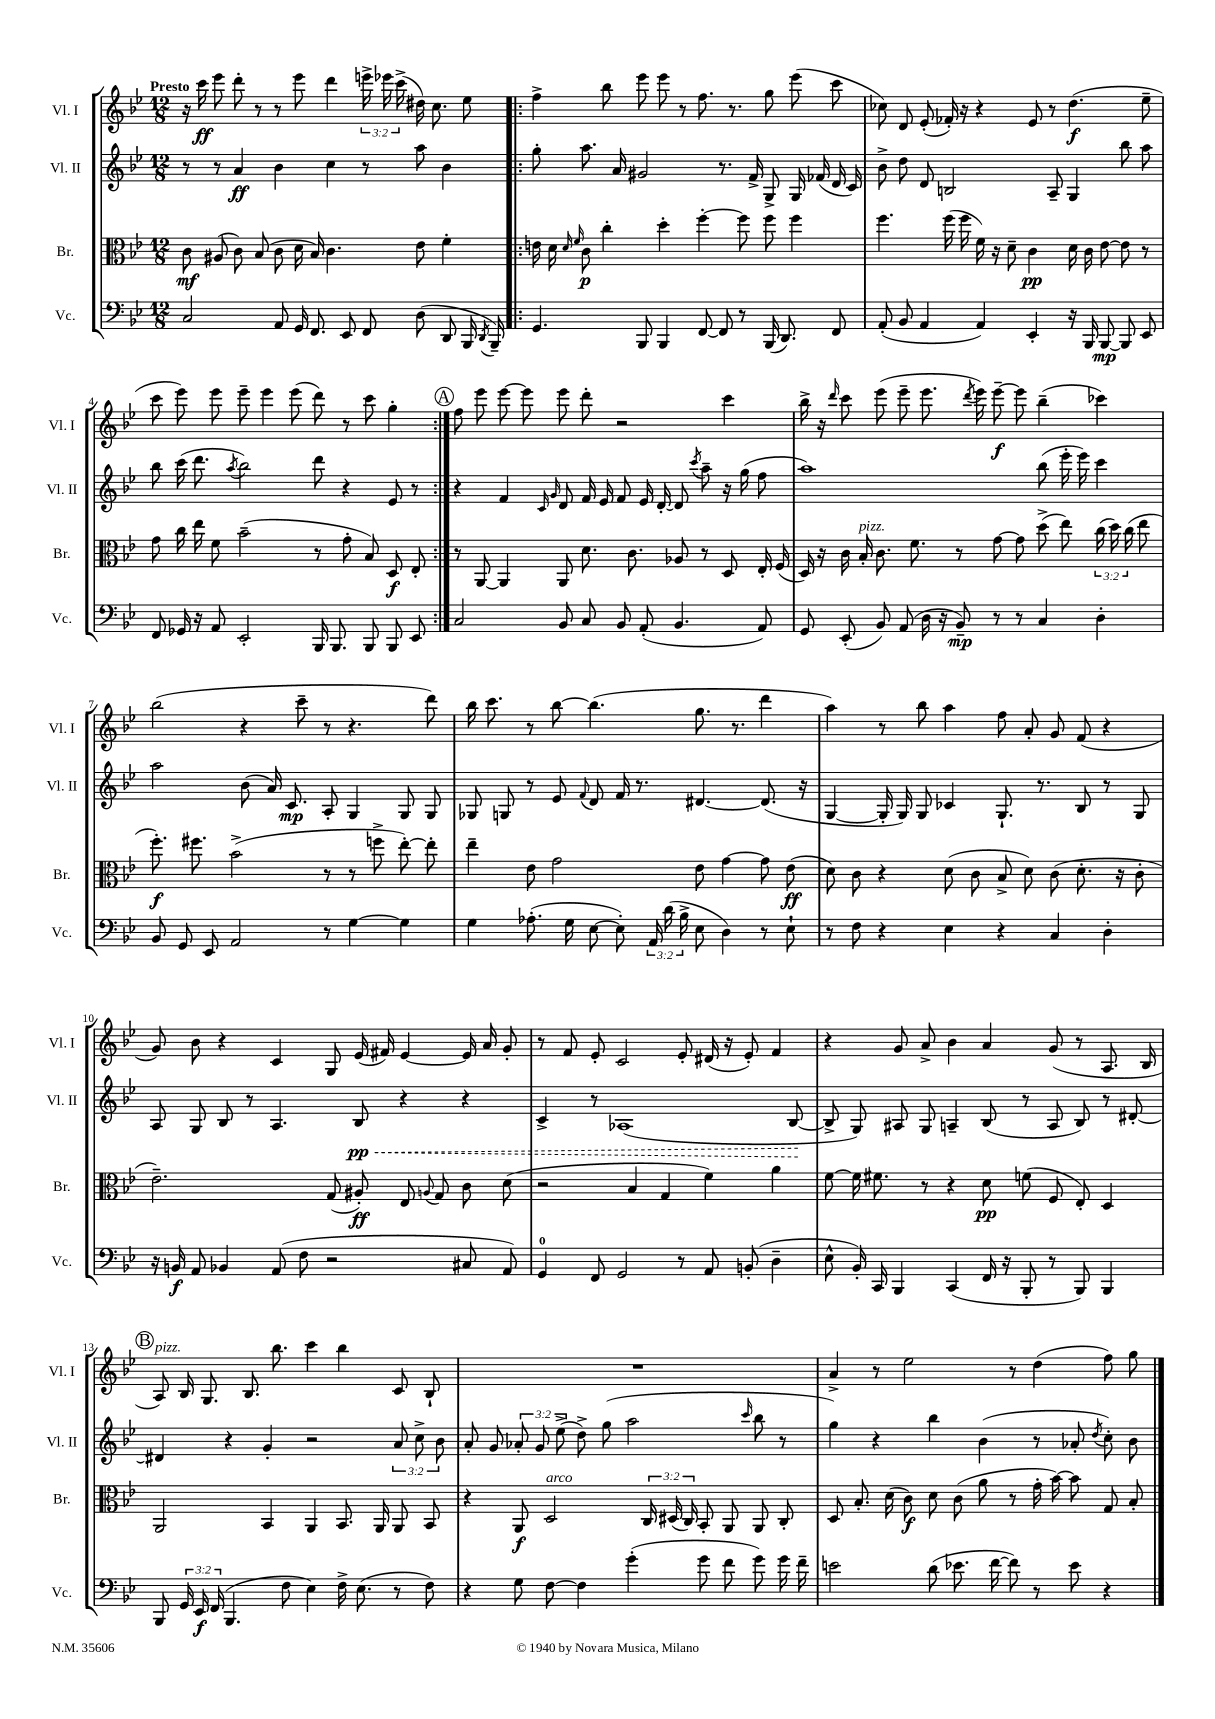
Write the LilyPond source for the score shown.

<<
\new StaffGroup <<
\new Staff = "s0" \with { instrumentName = "Vl. I" shortInstrumentName = "Vl. I" } {
    \clef treble \key bes \major \numericTimeSignature \time 12/8 \override Staff.TupletNumber.text = #tuplet-number::calc-fraction-text \tempo "Presto"
    \autoBeamOff r16 c'''16\ff ees'''8 d'''8-. r8 r8 ees'''8 d'''4 \tuplet 3/2 { e'''16-> ees'''16 c'''16->( } dis''16) c''8. ees''8 |
    \repeat volta 2 { f''4-> bes''8 ees'''8 ees'''8 r8 f''8. r8. g''8 ees'''8( c'''8 |
    ces''8) d'8 ees'8-.( fes'16-.) r16 r4 ees'8 r8 d''4.\f( ees''8-- |
    c'''8 ees'''8) ees'''8 ees'''8-- ees'''4 ees'''8( d'''8) r8 c'''8 g''4-. | }
    \mark \markup { \circle "A" } f''8 ees'''8 ees'''8~ ees'''8 ees'''8 d'''8-. r2 c'''4 |
    bes''16-> r16 \grace { d'''16 } c'''8 ees'''8( ees'''8-- ees'''8. \acciaccatura { d'''8 } ees'''16) ees'''8~--\f ees'''8 bes''4--( ces'''4) |
    bes''2( r4 c'''8-- r8 r4. d'''8) |
    bes''16 c'''8. r8 bes''8~ bes''4.( g''8. r8. d'''4 |
    a''4) r8 bes''8 a''4 f''8 a'8-. g'8 f'8( r4 |
    g'8) bes'8 r4 c'4 g8 ees'16( fis'16) ees'4~ ees'16 a'16 g'8-. |
    r8 f'8 ees'8-. c'2 ees'8-. dis'16( r16 ees'8-.) f'4 |
    r4 g'8 a'8-> bes'4 a'4 g'8( r8 a8. bes16 |
    \mark \markup { \circle "B" } a8^\markup { \italic "pizz." }) bes16 g8. bes8. bes''8. c'''4 bes''4 c'8 bes8-! |
    R1. |
    a'4-> r8 ees''2 r8 d''4( f''8) g''8 \bar "|." |
}
\new Staff = "s1" \with { instrumentName = "Vl. II" shortInstrumentName = "Vl. II" } {
    \clef treble \key bes \major \numericTimeSignature \time 12/8 \override Staff.TupletNumber.text = #tuplet-number::calc-fraction-text
    \autoBeamOff r8 r8 a'4\ff bes'4 c''4 r8 a''8 bes'4 |
    \repeat volta 2 { g''8-. a''8. a'16 gis'2 r8. f'16-> g8-> g16 fes'16( d'16 c'16) |
    bes'8-> d''8 d'8 b2 a8-- g4 bes''8 a''8 |
    bes''8 c'''16( d'''8. \acciaccatura { a''8 } bes''2) d'''8 r4 ees'8 r8 | }
    \mark \markup { \circle "A" } r4 f'4 \grace { c'16 g'16 } d'8 f'16 ees'16 f'8 ees'16 d'16~-. d'8 \acciaccatura { c'''8 } a''8-- r16 g''16( f''8 |
    a''1) bes''8( ees'''16-. ees'''16) c'''4 |
    a''2 bes'8( a'16) c'8.\mp a8-. g4 g8 g8 |
    ges8 g8 r8 ees'8 \appoggiatura { f'8 } d'8 f'16 r8. dis'4.~ dis'8.( r16 |
    g4~ g16-. g16) g8 ces'4 g8.-! r8. bes8 r8 g8 |
    a8 g8 bes8 r8 a4. \once \override Hairpin.style = #'dashed-line bes8\pp\< r4 r4 |
    c'4-> r8 aes1( bes8~\! |
    bes8-> g8) ais8 g8 a4-- bes8( r8 a8 bes8) r8 dis'8~-. |
    \mark \markup { \circle "B" } dis'4 r4 g'4-. r2 \tuplet 3/2 { a'8 c''8-> bes'8 } |
    a'8-. g'8 \tuplet 3/2 { aes'8-. g'8 ees''8->( } d''8->) g''8( a''2 \grace { c'''16 } bes''8 r8 |
    g''4) r4 bes''4 bes'4( r8 aes'8-. \acciaccatura { d''8 } c''8-.) bes'8 \bar "|." |
}
\new Staff = "s2" \with { instrumentName = "Br." shortInstrumentName = "Br." } {
    \clef alto \key bes \major \numericTimeSignature \time 12/8 \override Staff.TupletNumber.text = #tuplet-number::calc-fraction-text
    \autoBeamOff c'8\mf ais8( c'8) bes8( c'8 d'16 bes16) c'4. ees'8 f'4-. |
    \repeat volta 2 { e'16 d'16 \grace { d'16 f'16 } c'8\p c''4-. d''4-. f''4~-. f''8 f''8 f''4 |
    f''4. f''16( f''16 f'16) r16 d'8-- c'4\pp d'16 c'16 ees'8~ ees'8 r8 |
    g'8 c''16 ees''16 f'8 bes'2--( r8 g'8-. bes8) d8\f ees8-. | }
    \mark \markup { \circle "A" } r8 a,8~ a,4 a,8 d'8. c'8. aes8 r8 d8 ees16-. f16( |
    d16) r16 c'16 bes16-.^\markup { \italic "pizz." } c'8. f'8. r8 g'8~ g'8 d''8->( ees''8) \tuplet 3/2 { c''16( d''16) c''16( } ees''8 |
    f''8.-.\f) fis''8. bes'2->( r8 r8 f''8-> ees''8~-.) ees''8-. |
    ees''4-- ees'8 g'2 ees'8 g'4~ g'8 ees'8\ff( |
    d'8) c'8 r4 d'8( c'8 bes8-> d'8) c'8( d'8.-. r16 c'8-. |
    ees'2.--) g8( ais8-.\ff) ees8 \appoggiatura { a8 } g8 c'8 d'8( |
    r2 bes4 g4 f'4) a'4 |
    f'8~ f'16 fis'8. r8 r4 d'8\pp f'8( f8 ees8-.) d4 |
    \mark \markup { \circle "B" } a,2 bes,4 a,4 bes,8. a,16 a,8 bes,8 |
    r4 a,8\f d2^\markup { \italic "arco" } \tuplet 3/2 { c16 dis16( c16) } bes,8-. a,8 a,8 c8-. |
    d8 bes8.-. d'16( c'8\f) d'8 c'8( a'8 r8 g'16-. bes'16~) bes'8 g8 bes8-. \bar "|." |
}
\new Staff = "s3" \with { instrumentName = "Vc." shortInstrumentName = "Vc." } {
    \clef bass \key bes \major \numericTimeSignature \time 12/8 \override Staff.TupletNumber.text = #tuplet-number::calc-fraction-text
    \autoBeamOff c2 a,8 g,16 f,8. ees,8 f,8 d8( d,8 bes,,16 \acciaccatura { d,8 } bes,,16--) |
    \repeat volta 2 { g,4. bes,,8 bes,,4 f,8~ f,8 r8 bes,,16( d,8.) f,8 |
    a,8-.( bes,8 a,4 a,4) ees,4-. r16 bes,,16 bes,,8~\mp bes,,8 ees,8 |
    f,8 ges,16 r16 a,8 ees,2-. bes,,16 bes,,8. bes,,8 bes,,8 ees,8 | }
    \mark \markup { \circle "A" } c2 bes,8 c8 bes,8 a,8-.( bes,4. a,8) |
    g,8 ees,8-.( bes,8) a,8( d16 r16 bes,8--\mp) r8 r8 c4 d4-. |
    bes,8 g,8 ees,8 a,2 r8 g4~ g4 |
    g4 aes8.-.( g16 ees8~ ees8-.) \tuplet 3/2 { a,16 d'16( bes16-> } ees8 d4) r8 ees8-! |
    r8 f8 r4 ees4 r4 c4 d4-. |
    r16 b,16\f a,8 bes,4 a,8( f8 r2 cis8 a,8) |
    g,4-0 f,8 g,2 r8 a,8 b,8-.( d4-- |
    ees8-^ bes,16-.) c,16 bes,,4 c,4( f,16 r16 bes,,8-. r8 bes,,8) bes,,4 |
    \mark \markup { \circle "B" } bes,,8 \tuplet 3/2 { g,16 ees,16\f f,16( } bes,,4. f8 ees4) f16-> ees8.( r8 f8) |
    r4 g8 f8~ f4 g'4-.( g'8 f'8 g'8) g'16 f'16-- |
    e'2 d'8( ees'8. f'16~ f'8) r8 ees'8 r4 \bar "|." |
}
>>
>>
